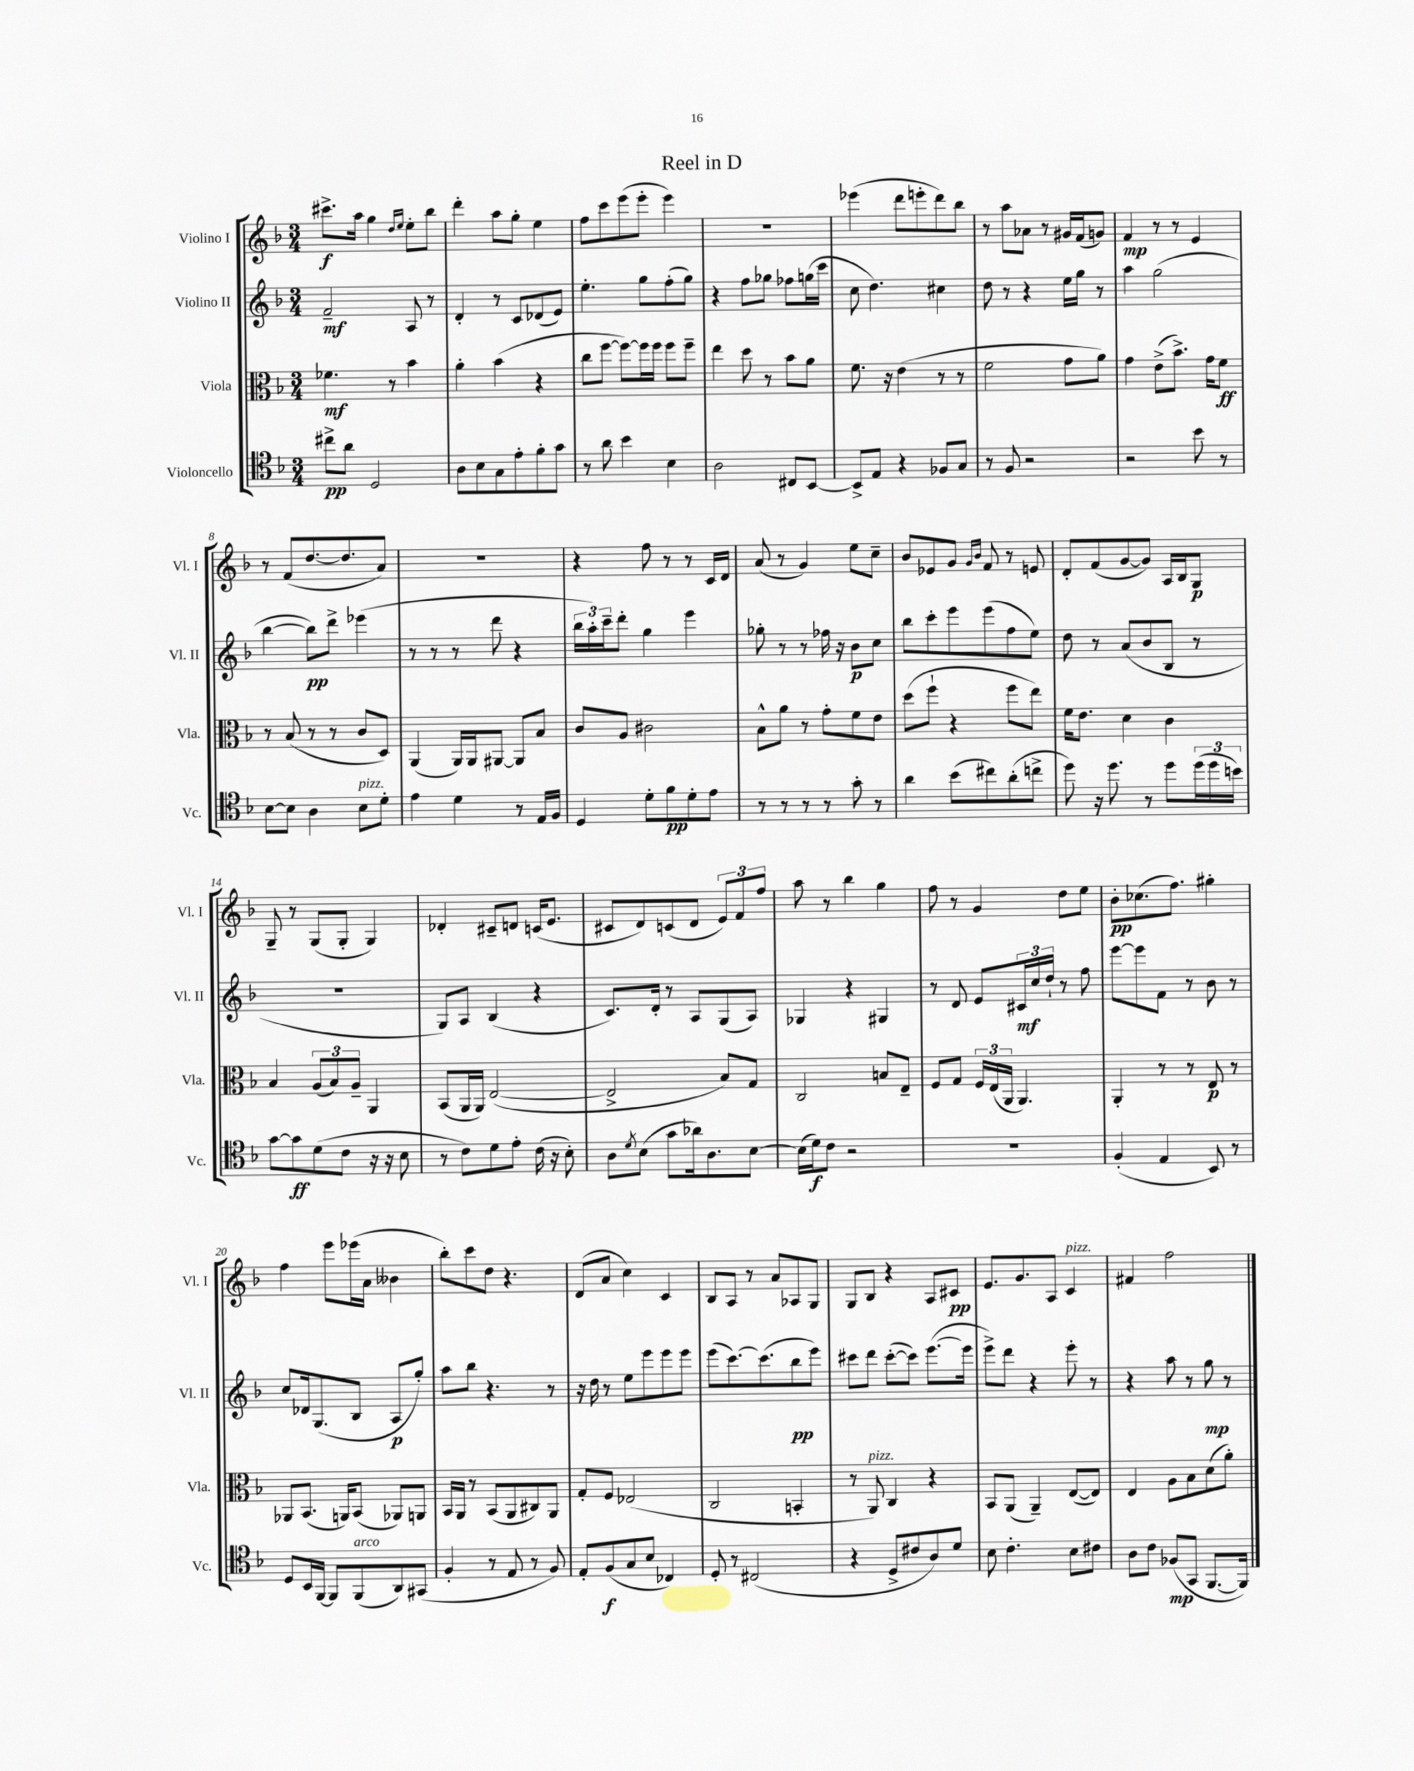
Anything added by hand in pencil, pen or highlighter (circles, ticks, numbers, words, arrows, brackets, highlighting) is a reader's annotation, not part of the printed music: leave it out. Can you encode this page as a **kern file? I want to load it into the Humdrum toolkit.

**kern	**dynam	**kern	**dynam	**kern	**dynam	**kern	**dynam
*part4	*part4	*part3	*part3	*part2	*part2	*part1	*part1
*staff4	*staff4	*staff3	*staff3	*staff2	*staff2	*staff1	*staff1
*I"Violoncello	*	*I"Viola	*	*I"Violino II	*	*I"Violino I	*
*I'Vc.	*	*I'Vla.	*	*I'Vl. II	*	*I'Vl. I	*
*clefC4	*	*clefC3	*	*clefG2	*	*clefG2	*
*k[b-]	*	*k[b-]	*	*k[b-]	*	*k[b-]	*
*M3/4	*	*M3/4	*	*M3/4	*	*M3/4	*
=1	=1	=1	=1	=1	=1	=1	=1
8cc#X^\L	pp	4.f-X\	mf	2f~/	mf	8.ccc#X^\L	f
8a\J	.	.	.	.	.	.	.
.	.	.	.	.	.	16aa\Jk	.
2D/	.	.	.	.	.	4gg\	.
.	.	8r	.	.	.	.	.
.	.	.	.	.	.	16qqdd/LL	.
.	.	.	.	.	.	16qqee/JJ	.
.	.	4b-\	.	8A/	.	8ee'\L	.
.	.	.	.	8r	.	8bb-\J	.
=2	=2	=2	=2	=2	=2	=2	=2
8A\L	.	4a'\	.	4d'/	.	4ddd'\	.
8B-\	.	.	.	.	.	.	.
8G\	.	(4b-\	.	8r	.	8aa\L	.
8e'\	.	.	.	8c/L	.	8gg'\J	.
8f'\	.	4r	.	(8d-X/	.	4ee\	.
8g\J	.	.	.	8e/J)	.	.	.
=3	=3	=3	=3	=3	=3	=3	=3
8r	.	8cc\L	.	4.ee'\	.	8ff\L	.
8a\	.	[8ff\J	.	.	.	8ccc\	.
4b-\	.	8ff\L_)	.	.	.	(8eee\	.
.	.	16ff\L]	.	8gg\L	.	8eee'\J	.
.	.	16ff\JJ	.	.	.	.	.
4B-\	.	8ff\L	.	(8ff'\	.	4eee\)	.
.	.	8ff~\J	.	8gg\J)	.	.	.
=4	=4	=4	=4	=4	=4	=4	=4
2A\	.	4ee\	.	4r	.	2.r	.
.	.	8dd\	.	8ff\L	.	.	.
.	.	8r	.	8gg-X\J	.	.	.
8C#X/L	.	8b-\L	.	8ff-X\L	.	.	.
[8BB-/J	.	8a\J	.	(16ggn\L	.	.	.
.	.	.	.	16ccc\JJ	.	.	.
=5	=5	=5	=5	=5	=5	=5	=5
8BB-^/L]	.	8.f\	.	8cc\	.	(4eee-X\	.
8E/J	.	.	.	4.dd\)	.	.	.
.	.	16r	.	.	.	.	.
4r	.	(4e\	.	.	.	8ddd\L	.
.	.	.	.	.	.	8eeen'\	.
8F-X/L	.	8r	.	4cc#X\	.	8ddd\)	.
8G/J	.	8r	.	.	.	8bb-\J	.
=6	=6	=6	=6	=6	=6	=6	=6
8r	.	2f\	.	8dd\	.	8r	.
8F/	.	.	.	8r	.	8aa\L	.
2r	.	.	.	4r	.	8a-X\J	.
.	.	.	.	.	.	8r	.
.	.	8g\L	.	16ee\LL	.	16g#X/LL	.
.	.	.	.	16gg\JJ	.	(16f/J	.
.	.	8a\J)	.	8r	.	8gn/J)	.
=7	=7	=7	=7	=7	=7	=7	=7
2r	.	4g\	.	4aa\	.	4f/	mp
.	.	(8e^\L	.	(2gg\	.	8r	.
.	.	8.b-^\J)	.	.	.	8r	.
8b-\	.	.	.	.	.	4e/	.
.	.	16g\KL	.	.	.	.	.
8r	.	8f\J	ff	.	.	.	.
!!LO:LB:g=z
=8	=8	=8	=8	=8	=8	=8	=8
[8B-\L	.	8r	.	[4bb-\	.	8r	.
8B-\J]	.	(8B-/	.	.	.	(8f/L	.
4A\	.	8r	.	8bb-\L])	pp	[8.dd/	.
.	.	8r	.	8ddd^\J	.	.	.
.	.	.	.	.	.	8.dd/]	.
!LO:TX:a:i:t=pizz.	!	!	!	!	!	!	!
8B-\L	.	8c/L	.	(4eee-X\	.	.	.
8d'\J	.	8D/J)	.	.	.	8a/J)	.
=9	=9	=9	=9	=9	=9	=9	=9
4e\	.	(4AA/	.	8r	.	2.r	.
.	.	.	.	8r	.	.	.
4d\	.	16AA/LL)	.	8r	.	.	.
.	.	16AA/J	.	.	.	.	.
.	.	[8AA#X/J	.	8ddd\	.	.	.
8r	.	8AA#/L]	.	4r	.	.	.
16E/LL	.	8B-/J	.	.	.	.	.
16F/JJ	.	.	.	.	.	.	.
=10	=10	=10	=10	=10	=10	=10	=10
4D/	.	8c/L	.	24bb-\LL	.	4r	.
.	.	.	.	24aa'\)	.	.	.
.	.	.	.	24ccc~\J	.	.	.
.	.	8A/J	.	8ddd'\J	.	.	.
8d'\L	.	2c#X\	.	4gg\	.	8ff\	.
8f\	pp	.	.	.	.	8r	.
8d'\	.	.	.	4eee\	.	8r	.
8e\J	.	.	.	.	.	16c/LL	.
.	.	.	.	.	.	16d/JJ	.
=11	=11	=11	=11	=11	=11	=11	=11
8r	.	8B-^^\L	.	8gg-X'\	.	(8a/	.
8r	.	8a\J	.	8r	.	8r	.
8r	.	8r	.	8r	.	4g/)	.
8r	.	8g'\L	.	16ff-X\	.	.	.
.	.	.	.	16r	.	.	.
8g'\	.	8f\	.	8b-\L	p	8ee\L	.
8r	.	8e\J	.	8cc\J	.	8cc~\J	.
=12	=12	=12	=12	=12	=12	=12	=12
4a\	.	(8dd\L	.	8bb-\L	.	8b-/L	.
.	.	8ff`\J	.	8ccc'\	.	8e-X/	.
(8b-\L	.	4r	.	8eee\	.	8g/J	.
.	.	.	.	.	.	16qqg/LL	.
.	.	.	.	.	.	16qqb-/JJ	.
8cc#X\)	.	.	.	(8eee\	.	8f/	.
(8a'\	.	8ff\L	.	8ff\	.	8r	.
8ccn^\J	.	8ee\J)	.	8ee\J)	.	8en/	.
=13	=13	=13	=13	=13	=13	=13	=13
8dd\)	.	16f\KL	.	8dd\	.	8d'/L	.
.	.	8.e\J	.	.	.	.	.
16r	.	.	.	8r	.	(8f/	.
8.dd\	.	.	.	.	.	.	.
.	.	4d\	.	(8a/L	.	[8g/	.
8r	.	.	.	8b-/	.	8g/J])	.
8dd\L	.	4c\	.	8B-/J	.	16A/LL	.
.	.	.	.	.	.	16B-/J	.
(24dd\L	.	.	.	8r	.	8G/J	p
24dd\	.	.	.	.	.	.	.
24bn\JJ)	.	.	.	.	.	.	.
!!LO:LB:g=z
=14	=14	=14	=14	=14	=14	=14	=14
[8g\L	.	4B-/	.	2.r	.	8G~/	.
8g\]	ff	.	.	.	.	8r	.
(8d\	.	(12A/L	.	.	.	(8G/L	.
.	.	12B-/)	.	.	.	.	.
8c\J	.	.	.	.	.	8G'/J	.
.	.	12A~/J	.	.	.	.	.
16r	.	4AA/	.	.	.	4G/)	.
16r	.	.	.	.	.	.	.
8B-\	.	.	.	.	.	.	.
=15	=15	=15	=15	=15	=15	=15	=15
8r	.	(8BB-/L	.	8G/L)	.	4d-X'/	.
8c\L)	.	16AA/L	.	8A/J	.	.	.
.	.	16AA/JJ)	.	.	.	.	.
8d\	.	([2E/	.	(4B-/	.	8c#X~/L	.
8e'\J	.	.	.	.	.	8dn/J	.
(16c\	.	.	.	4r	.	(16cn/KL	.
16r	.	.	.	.	.	8.e/J	.
8B-'\)	.	.	.	.	.	.	.
=16	=16	=16	=16	=16	=16	=16	=16
8A\L	.	2E^/]	.	8.c/L)	.	8c#X/L	.
8qd/	.	.	.	.	.	.	.
(8B-\J	.	.	.	.	.	8d/)	.
.	.	.	.	16d'/Jk	.	.	.
8g\L	.	.	.	8r	.	(8cn/	.
16a-X\k)	.	.	.	8A/L	.	8d/J	.
8.A\	.	.	.	.	.	.	.
.	.	8B-/L)	.	(8G/	.	12e/L)	.
.	.	.	.	.	.	12f/	.
[8B-\J	.	8G/J	.	8A/J)	.	.	.
.	.	.	.	.	.	12ff/J	.
=17	=17	=17	=17	=17	=17	=17	=17
(16B-\LL]	.	2C/	.	4G-X/	.	8aa\	.
16d\J)	f	.	.	.	.	.	.
8c\J	.	.	.	.	.	8r	.
2r	.	.	.	4r	.	4bb-\	.
.	.	8Bn/L	.	4G#X/	.	4gg\	.
.	.	8E~/J	.	.	.	.	.
=18	=18	=18	=18	=18	=18	=18	=18
2.r	.	8F/L	.	8r	.	8ff\	.
.	.	8G/J	.	8d/	.	8r	.
.	.	24F/LL	.	8e/L	.	4g/	.
.	.	(24E/	.	.	.	.	.
.	.	24AA/JJ	.	.	.	.	.
.	.	4.AA/)	.	24c#X/L	mf	.	.
.	.	.	.	24cc/	.	.	.
.	.	.	.	24dd`/JJ	.	.	.
.	.	.	.	8r	.	8dd\L	.
.	.	.	.	8ff\	.	8ee\J	.
=19	=19	=19	=19	=19	=19	=19	=19
(4F'/	.	4AA'/	.	[8eee\L	.	8b-'\L	pp
.	.	.	.	8eee\]	.	(8.cc-X\	.
4E/	.	8r	.	8f\J	.	.	.
.	.	.	.	.	.	8.ff\J)	.
.	.	8r	.	8r	.	.	.
8BB-/)	.	8E/	p	8b-\	.	4gg#X'\	.
8r	.	8r	.	8r	.	.	.
!!LO:LB:g=z
=20	=20	=20	=20	=20	=20	=20	=20
8D/L	.	8AA-X/L	.	8cc/L	.	4ff\	.
16BB-/L	.	(8.BB-/J	.	16d-X/k	.	.	.
[16FF/JJ	.	.	.	(8.G/	.	.	.
8FF/L]	.	.	.	.	.	8eee\L	.
.	.	16AAn/KL)	.	.	.	.	.
!LO:TX:a:i:t=arco	!	!	!	!	!	!	!
(8FF/	.	(8BB-/J	.	8B-/J	.	(16eee-X\L	.
.	.	.	.	.	.	16a\JJ	.
8AA/)	.	8AA-X/L)	.	8A/L	p	4b--X\	.
(8GG#X/J	.	8AAn/J	.	8gg'/J)	.	.	.
=21	=21	=21	=21	=21	=21	=21	=21
4F'/	.	16BB-/LL	.	8aa\L	.	8bb-'\L)	.
.	.	16AA/JJ	.	.	.	.	.
.	.	8r	.	8bb-\J	.	8ccc\	.
8r	.	(8BB-/L	.	4.r	.	8dd\J	.
8E/	.	8AA/	.	.	.	4.r	.
8r	.	8C#X/)	.	.	.	.	.
8F/)	.	8AA/J	.	8r	.	.	.
=22	=22	=22	=22	=22	=22	=22	=22
8E'/L	.	8G'/L	.	16r	.	(8d/L	.
.	.	.	.	16dd\	.	.	.
(8F/	f	8F/J	.	8r	.	8a/J	.
8G/	.	(2E-X/	.	8ee\L	.	4cc\)	.
8B-/J	.	.	.	8eee\	.	.	.
4C-X/)	.	.	.	8eee\	.	4c/	.
.	.	.	.	8eee\J	.	.	.
=23	=23	=23	=23	=23	=23	=23	=23
8D'/	.	2C/	.	(8eee\L	.	8B-/L	.
8r	.	.	.	[8.ccc\)	.	8A/J	.
(2C#X/	.	.	.	.	.	8r	.
.	.	.	.	(8.ccc\]	.	.	.
.	.	.	.	.	.	8a/L	.
.	.	4BBn'/	.	8bb-\	pp	8A-X/	.
.	.	.	.	8eee\J)	.	8G/J	.
=24	=24	=24	=24	=24	=24	=24	=24
4r	.	8r	.	8ccc#X\L	.	8G/L	.
!	!	!LO:TX:a:i:t=pizz.	!	!	!	!	!
.	.	8AA/)	.	8ddd\J	.	8B-/J	.
8D^/L	.	4C/	.	([8ccc#'\L	.	4r	.
8c#X/	.	.	.	8ccc#\J])	.	.	.
8A/)	.	4r	.	([8.eee\L	.	8A/L	.
8d/J	.	.	.	.	.	8c#X/J	pp
.	.	.	.	16eee\Jk]	.	.	.
=25	=25	=25	=25	=25	=25	=25	=25
8B-\	.	8BB-/L	.	8eee^\L)	.	8.e/L	.
4.c'\	.	(8AA/J	.	8ddd\J	.	.	.
.	.	.	.	.	.	8.g/	.
.	.	4AA~/)	.	4r	.	.	.
.	.	.	.	.	.	8A/J	.
!	!	!	!	!	!	!LO:TX:a:i:t=pizz.	!
8B-\L	.	([8E/L	.	8eee'\	.	4c/	.
8c#X\J	.	8E/J])	.	8r	.	.	.
=26	=26	=26	=26	=26	=26	=26	=26
8A\L	.	4E/	.	4r	.	4f#X/	.
8c\J	.	.	.	.	.	.	.
(8F-X/L	mp	8A\L	.	8aa\	.	2ff\	.
8GG/J	.	8B-\	.	8r	.	.	.
[8.FF/L	.	(8d\	.	8gg\	mp	.	.
.	.	8a'\J)	.	8r	.	.	.
16FF/Jk])	.	.	.	.	.	.	.
==	==	==	==	==	==	==	==
*-	*-	*-	*-	*-	*-	*-	*-
